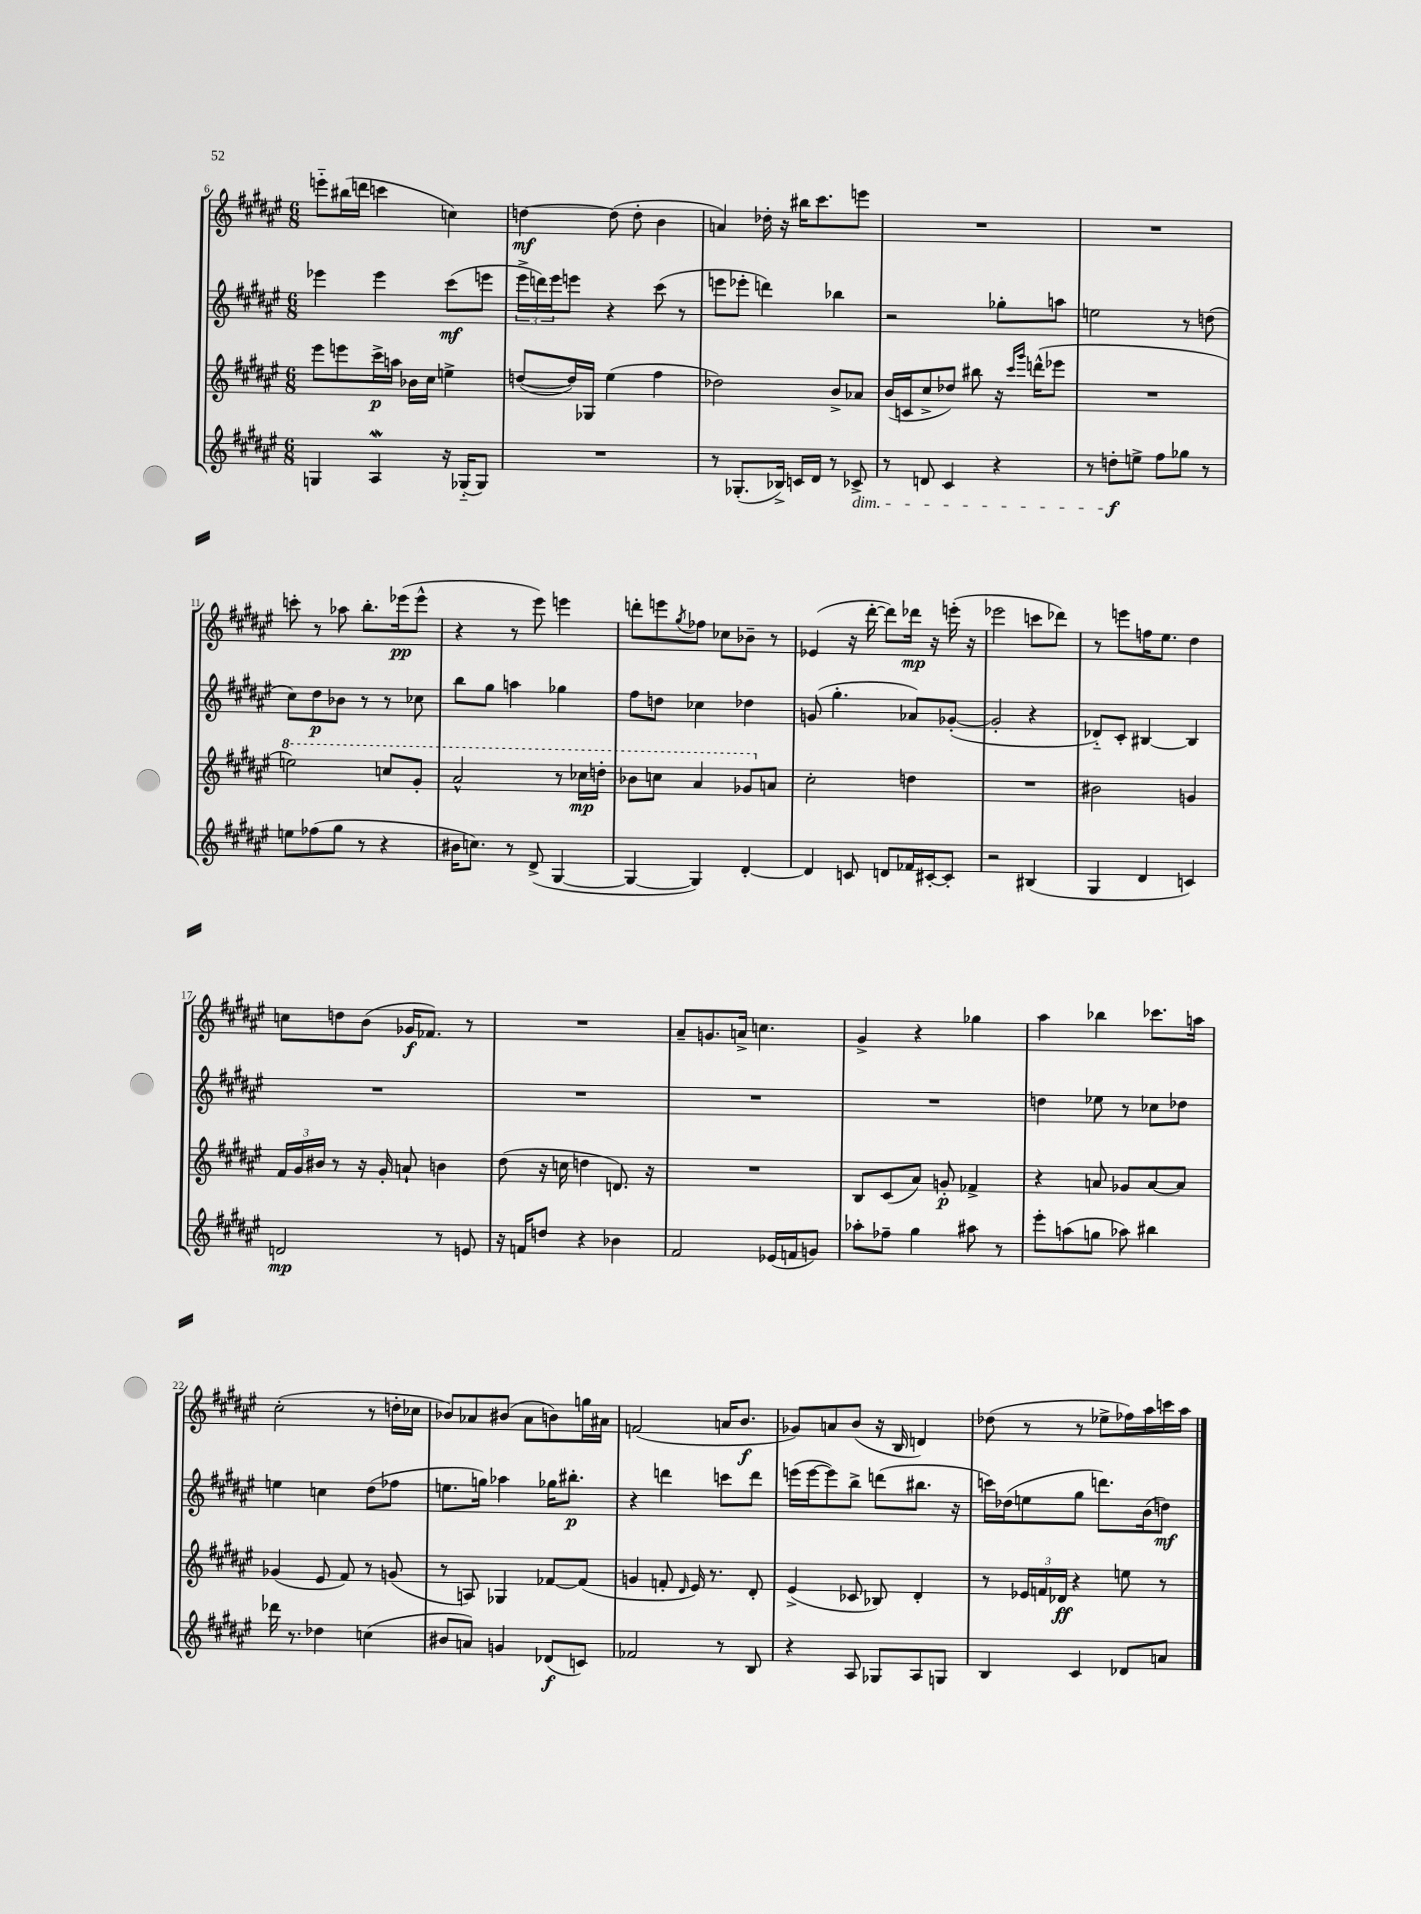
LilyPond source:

<<
\new StaffGroup <<
\new Staff = "s0" {
    \clef treble \key fis \major \numericTimeSignature \time 6/8
    e'''8-_ bis''16( d'''16 c'''4 c''4) |
    d''4~\mf d''8( d''8-. b'4 |
    a'4) des''16-. r16 bis''16 cis'''8. e'''8 |
    R2. |
    R2. |
    c'''8-. r8 aes''8 b''8.-. ees'''16\pp( ees'''8-^ |
    r4 r8 eis'''8) e'''4 |
    d'''8-. e'''8 \acciaccatura { gis''8 } fes''8 ces''8 bes'8-- r8 |
    ees'4( r16 dis'''16~-. dis'''8) des'''16\mp r16 e'''16-.( r16 |
    ees'''2 c'''8 des'''8) |
    r8 e'''8 f''16 eis''8. dis''4 |
    c''8 d''8 b'8( ges'16\f fes'8.) r8 |
    R2. |
    ais'8-- g'8. a'16-> c''4. |
    gis'4-> r4 ges''4 |
    ais''4 bes''4 ces'''8. a''16 |
    cis''2-.( r8 d''16-. ces''16 |
    bes'8) aes'8 bis'8( aes'8 b'8) g''16 ais'16 |
    f'2( a'16 b'8.\f |
    ges'8) a'8 b'8( r16 b16 d'4) |
    des''8( r8 r8 ees''8-> fes''16) ais''16 c'''16 ais''16 \bar "|." |
}
\new Staff = "s1" {
    \clef treble \key fis \major \numericTimeSignature \time 6/8
    ees'''4 ees'''4 cis'''8\mf( e'''8 |
    \tuplet 3/2 { eis'''16-> d'''16) eis'''16 } e'''8 r4 cis'''8( r8 |
    e'''8 ees'''8-. d'''4) bes''4 |
    r2 ges''8-. a''8 |
    e''2 r8 d''8( |
    cis''8) dis''8\p bes'8 r8 r8 ces''8 |
    b''8 gis''8 a''4 ges''4 |
    fis''8 d''8 ces''4 des''4 |
    g'8( gis''4.-. aes'8) ges'8~-.( |
    ges'2-. r4 |
    des'8-_) cis'8-. bis4~ bis4 |
    R2. |
    R2. |
    R2. |
    R2. |
    d''4 ees''8 r8 ces''8 des''8 |
    e''4 c''4 dis''8( fes''8 |
    e''8. g''16) aes''4 ges''16 bis''8.-.\p |
    r4 d'''4 c'''8 d'''8 |
    e'''16( e'''16~ e'''8) b''8-> d'''8( bis''8. r16 |
    c'''16) des''16( e''8 gis''8 d'''8.) b'16( d''8\mf) \bar "|." |
}
\new Staff = "s2" {
    \clef treble \key fis \major \numericTimeSignature \time 6/8
    eis'''8 e'''8 cis'''16->\p a''16 bes'16 cis''16 e''4-> |
    d''8~( d''16) ges16 eis''4( fis''4 |
    des''2) b'8-> aes'8 |
    b'16( c'16 cis''8-> des''8) bis''8 r16 \grace { cis'''16 gis'''16 } d'''16-^( ees'''8 |
    R2. |
    \ottava #1 e'''2) c'''8 gis''8-. |
    ais''2-^ r8 ces'''16\mp d'''16-. |
    bes''8 c'''8 ais''4 ges''8 \ottava #0 a'8 |
    cis''2-. d''4 |
    R2. |
    bis'2 g'4 |
    \tuplet 3/2 { fis'16 gis'16 bis'16 } r8 r16 gis'16-. a'8-! b'4 |
    dis''8( r16 c''16 d''4 d'8.) r16 |
    R2. |
    b8 cis'8( ais'8) g'8-.\p fes'4-> |
    r4 a'8 ges'8 a'8~ a'8 |
    ges'4( eis'8 fis'8) r8 g'8( |
    r8 a8) ges4 fes'8~ fes'8( |
    g'4 f'8-. \grace { dis'16 } eis'16) r8. dis'8-. |
    eis'4->( ces'8 bes8) dis'4-. |
    r8 \tuplet 3/2 { ees'16 f'16 des'16\ff } r4 e''8 r8 \bar "|." |
}
\new Staff = "s3" {
    \clef treble \key fis \major \numericTimeSignature \time 6/8
    g4 ais4\mordent r16 ges16-_( ges8) |
    R2. |
    r8 ges8.-.( bes16->) c'16 dis'16 r8 ces'8->\dim |
    r8 d'8 cis'4 r4 |
    r8 d''8-.\f\! e''8-> fis''8 ges''8 r8 |
    e''8 fes''8( gis''8 r8 r4 |
    bis'16 c''8.) r8 dis'8->( gis4~ |
    gis4~ gis4) dis'4~-. |
    dis'4 c'8 d'8 fes'16 cis'16~-. cis'8-. |
    r2 bis4( |
    gis4 dis'4 c'4) |
    d'2\mp r8 e'8 |
    r16 f'16 d''8 r4 bes'4 |
    fis'2 ees'16( f'16 g'8) |
    aes''8-. fes''8-- gis''4 ais''8 r8 |
    eis'''8-. a''8( g''8 aes''8) bis''4 |
    des'''16 r8. des''4 c''4( |
    bis'8 a'8) g'4 des'8\f( c'8) |
    fes'2 r8 b8 |
    r4 ais8 ges8 ais8 g8 |
    b4 cis'4 des'8 a'8 \bar "|." |
}
>>
>>
\layout { \context { \Score currentBarNumber = #6 } }
